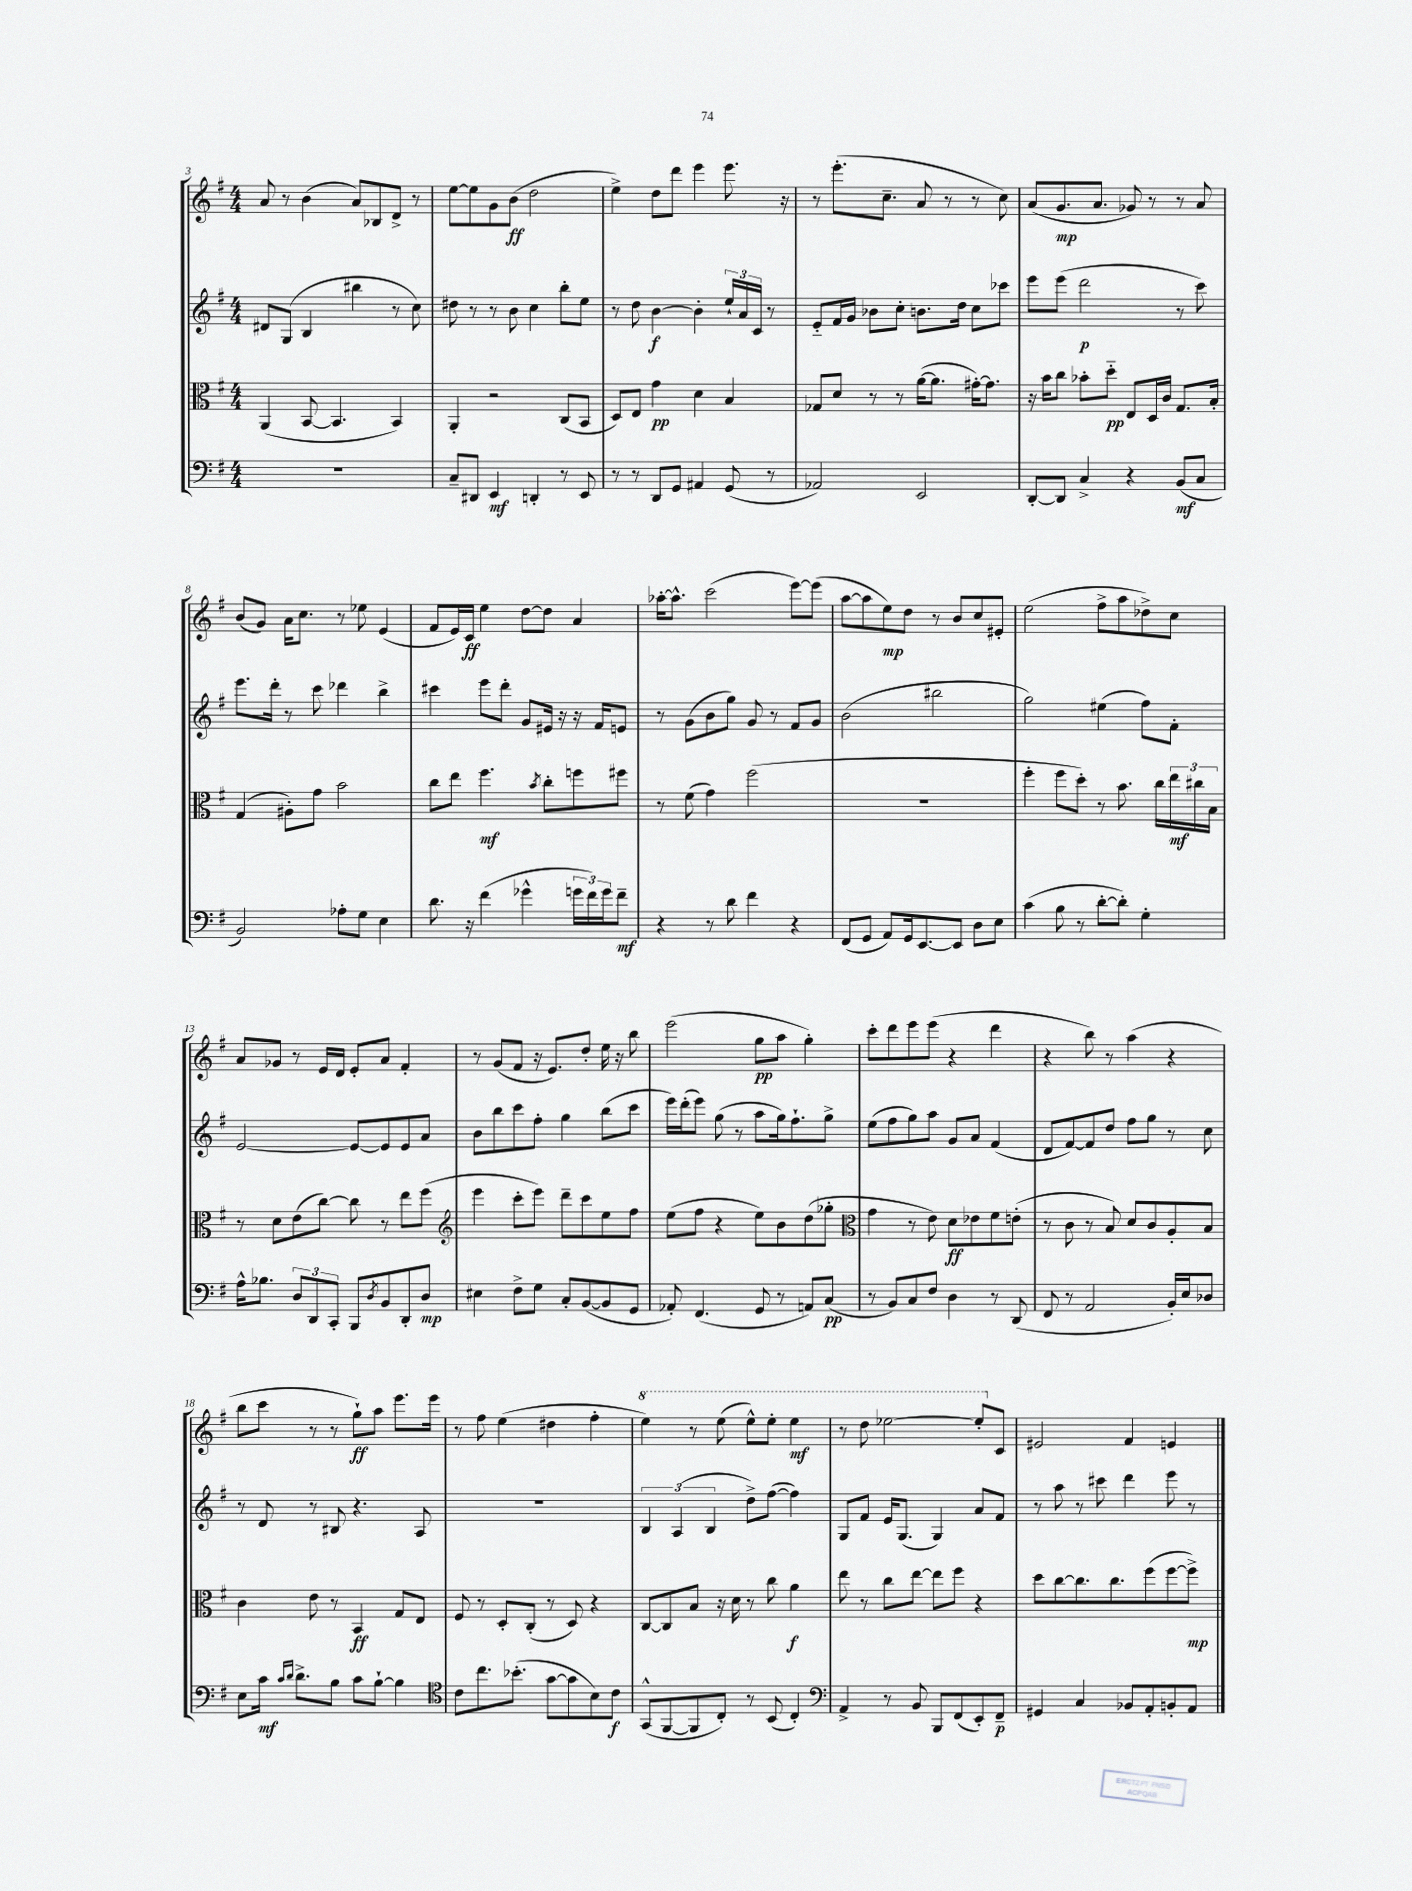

**kern	**kern	**kern	**kern
*staff4	*staff3	*staff2	*staff1
*clefF4	*clefC3	*clefG2	*clefG2
*k[f#]	*k[f#]	*k[f#]	*k[f#]
*M4/4	*M4/4	*M4/4	*M4/4
1r	(4AA/	8d#/L	8a/
.	.	(8G/J	8r
.	[8BB/	4B/	(4b\
.	4.BB/]	.	.
.	.	4bb#\	8a/L)
.	.	.	8B-/
.	4BB/)	8r	8d^/J
.	.	8cc\)	8r
=	=	=	=
8C~/L	4AA'/	8dd#\	[8ee\L
8DD#/J	.	8r	8ee\]
4EE/	2r	8r	8g\
.	.	8b\	(8b\J
4DD'/	.	4cc\	2dd\
8r	(8C/L	8bb'\L	.
8EE/	8BB/J	8ee\J	.
=	=	=	=
8r	8D/L)	8r	4ee^\)
8r	8E/J	8dd\	.
8DD/L	4g\	[4b\	8dd\L
8GG/J	.	.	8ddd\J
4AA#/	4d\	4b'\]	4eee\
(8GG/	4B/	24ee`/LL	8.eee\
.	.	24a/	.
.	.	24c/JJ	.
8r	.	8r	.
.	.	.	16r
=	=	=	=
2AA-/)	8G-/L	8e'~/L	8r
.	8d/J	16f#/L	(8.eee'\L
.	.	16g/JJ	.
.	8r	8b-\L	.
.	.	.	8.cc~\J
.	8r	8cc'\J	.
2EE/	([16a\LK	8.b\L	8a/
.	8.a\]J	.	.
.	.	.	8r
.	.	16dd\Jk	.
.	[16g#'\LK)	8cc\L	8r
.	8.g#\]J	.	.
.	.	8ccc-\J	8cc\)
=	=	=	=
[8DD'/L	16r	8eee\L	(8a/L
.	16b\LK	.	.
8DD/]J	8cc\J	(8eee\J	8.g/
4C^/	8b-'\L	2ddd\	.
.	.	.	8.a/J
.	8dd'~\J	.	.
4r	8E/L	.	8g-/)
.	16D/L	.	8r
.	16c/JJ	.	.
(8BB/L	8.G/L	8r	8r
8C/J	.	8ccc\)	8a/
.	16B'/Jk	.	.
=	=	=	=
2BB/)	(4G/	8.eee\L	(8b/L
.	.	.	8g/J)
.	.	16ddd'\Jk	.
.	8A#'\L)	8r	16a\LK
.	.	.	8.cc\J
.	8g\J	8ccc\	.
8A-'\L	2b\	4ddd-\	8r
8G\J	.	.	8ee-\
4E\	.	4bb^\	(4e/
=	=	=	=
8.d\	8cc\L	4ccc#\	8f#/L
.	8ee\J	.	16e/L)
16r	.	.	16c/JJ
(4f#\	4.ff#\	8eee\L	4ee\
.	.	8ddd'\J	.
4g-^^\	.	8g/L	[8dd\L
.	8qb/	.	.
.	8cc'\L	16e#/Jk	8dd\]J
.	.	16r	.
24g\LL	8ff\	16r	4a/
24f#\)	.	.	.
.	.	16f#/LK	.
24g\J	.	.	.
8f#~\J	8ff#\J	8e/J	.
=	=	=	=
4r	8r	8r	[16aa-'\LK
.	.	.	8.aa-^^\]J
.	(8f#\	(8g\L	.
8r	4g\)	8b\	(2ccc\
8d\	.	8gg\J)	.
4f#\	(2ff#\	8g/	.
.	.	8r	.
4r	.	8f#/L	[8eee\L)
.	.	8g/J	(8eee\]J
=	=	=	=
(8FF#/L	1r	(2b\	[8aa\L
8GG/J	.	.	8aa\]
8AA/L)	.	.	8ee\)
16GG/k	.	.	8dd\J
[8.EE/	.	.	.
.	.	2bb#\	8r
8EE/]J	.	.	8b/L
8D\L	.	.	8cc/
8E\J	.	.	8e#'/J
=	=	=	=
(4c\	4ff#'\	2gg\)	(2ee\
8B\	8ff#\L	.	.
8r	8dd'\J)	.	.
[8d'\L	8r	(4ee#\	8ff#^\L
8d'\]J)	8.b\	.	8aa\
4G'\	.	8ff#\L)	8dd-^\)
.	16cc\LL	.	.
.	24ee\	8f#'\J	8cc\J
.	24cc#\	.	.
.	24B\JJ	.	.
=	=	=	=
16A^^\LK	8r	[2e/	8a/L
8.B-\J	.	.	.
.	8d\L	.	8g-/J
12D/L	(8e\	.	8r
12DD/	.	.	.
.	[8cc\J)	.	16e/LL
12CC'/J	.	.	.
.	.	.	16d/JJ
8BBB/L	8cc\]	8e/_L	8e'/L
8qD/	.	.	.
8BB/	8r	8e/]	8a/J
8DD'/	8ee\L	8e/	4f#'/
8D/J	(8ff#\J	8a/J	.
=	=	=	=
*	*clefG2	*	*
4E#\	4eee\	8b\L	8r
.	.	8bb\	(8g/L
8F#^\L	8ccc'\L	8ccc\	8f#/J
8G\J	8eee\J)	8ff#'\J	16r
.	.	.	8.e/L)
8C'/L	8ddd~\L	4gg\	.
([8BB/	8ccc\	.	8dd'/J
8BB/]	8ee\	(8bb\L	16ee\
.	.	.	16r
8GG/J	8ff#\J	8ccc\J	8bb\
=	=	=	=
8AA-'/)	(8ee\L	16eee\LL)	(2eee\
.	.	(16ddd'\J	.
(4.FF#/	8ff#\J	8eee\J)	.
.	4r	(8gg\	.
.	.	8r	.
8GG/	8ee\L)	8aa\L	8gg\L
8r	8b\	16gg\k)	8aa\J
.	.	8.ff#`\	.
8AA/L)	(8dd\	.	4gg'\)
(8C/J	8gg-'\J	8gg^\J	.
=	=	=	=
*	*clefC3	*	*
8r	4g\	(8ee\L	8ccc'\L
8BB/L)	.	8ff#\	8ddd\
8C/	8r	8gg\)	8eee\
8F#/J	8e\)	8aa\J	(8eee\J
4D\	8d\L	8g/L	4r
.	8e-\	8a/J	.
8r	8f#\	(4f#/	4ddd\
(8DD/	(8e'\J	.	.
=	=	=	=
8FF#/	8r	8d/L	4r
8r	8c\	[8f#/)	.
2AA/	8r	8f#/]	8bb\)
.	8B/)	8dd/J	8r
.	8d/L	8ff#\L	(4aa\
.	8c/	8gg\J	.
16BB'/LL)	8A'/	8r	4r
16E/J	.	.	.
8D-/J	8B/J	8cc\	.
=	=	=	=
8E\L	4c\	8r	8bb\L
16c\Jk	.	8d/	8ccc\J
16qqc/LL	.	.	.
16qqd/JJ	.	.	.
8.d^\L	.	.	.
.	8e\	8r	8r
8B\J	8r	8B#/	8r
8c\L	4BB/	4.r	8gg`\L)
[8B`\J	.	.	8aa\J
4B\]	8G/L	.	8.eee\L
.	8E/J	8A/	.
.	.	.	16eee\Jk
=	=	=	=
*clefC4	*	*	*
8c\L	8F#/	1r	8r
8.cc\	8r	.	8ff#\
.	8D'/L	.	(4ee\
(8.b-'\J	.	.	.
.	(8C'/J	.	.
[8g\L	8r	.	4dd#\
8g\]	8D/)	.	.
8B\)	4r	.	4ff#'\
8c\J	.	.	.
=	=	=	=
(8GG^^/L	[8C/L	6B/	4eee\)
[8FF#/	8C/]	.	.
.	.	(6A/	.
8FF#/]	8B/J	.	8r
.	.	6B/	.
8C'/J)	16r	.	(8eee\
.	16d\	.	.
8r	8r	8dd^\L)	8eee^^\L)
(8BB/	8cc\	([8ff#\J	8eee'\J
4C'/)	4a\	4ff#\])	4eee\
=	=	=	=
*clefF4	*	*	*
4AA^/	8ee\	8G/L	8r
.	8r	8f#/J	8ddd\
8r	8cc\L	16e/LK	[2eee-\
.	.	(8.G/J	.
8BB/	[8ee\J	.	.
8BBB/L	8ee\]L	4G/)	.
(8FF#/	8ff#\J	.	.
8EE'/)	4r	8a/L	8eee-'/]L
8FF#~/J	.	8f#/J	8c/J
=	=	=	=
4GG#/	8dd\L	8r	2e#/
.	[8cc\	8aa\	.
4C/	8.cc\]	8r	.
.	.	8ccc#\	.
.	8.cc\	.	.
8BB-/L	.	4ddd\	4f#/
8AA'/	(8ff#\	.	.
8BB'/	[8ff#\	8eee\	4e/
8AA/J	8ff#^\]J)	8r	.
==	==	==	==
*-	*-	*-	*-
